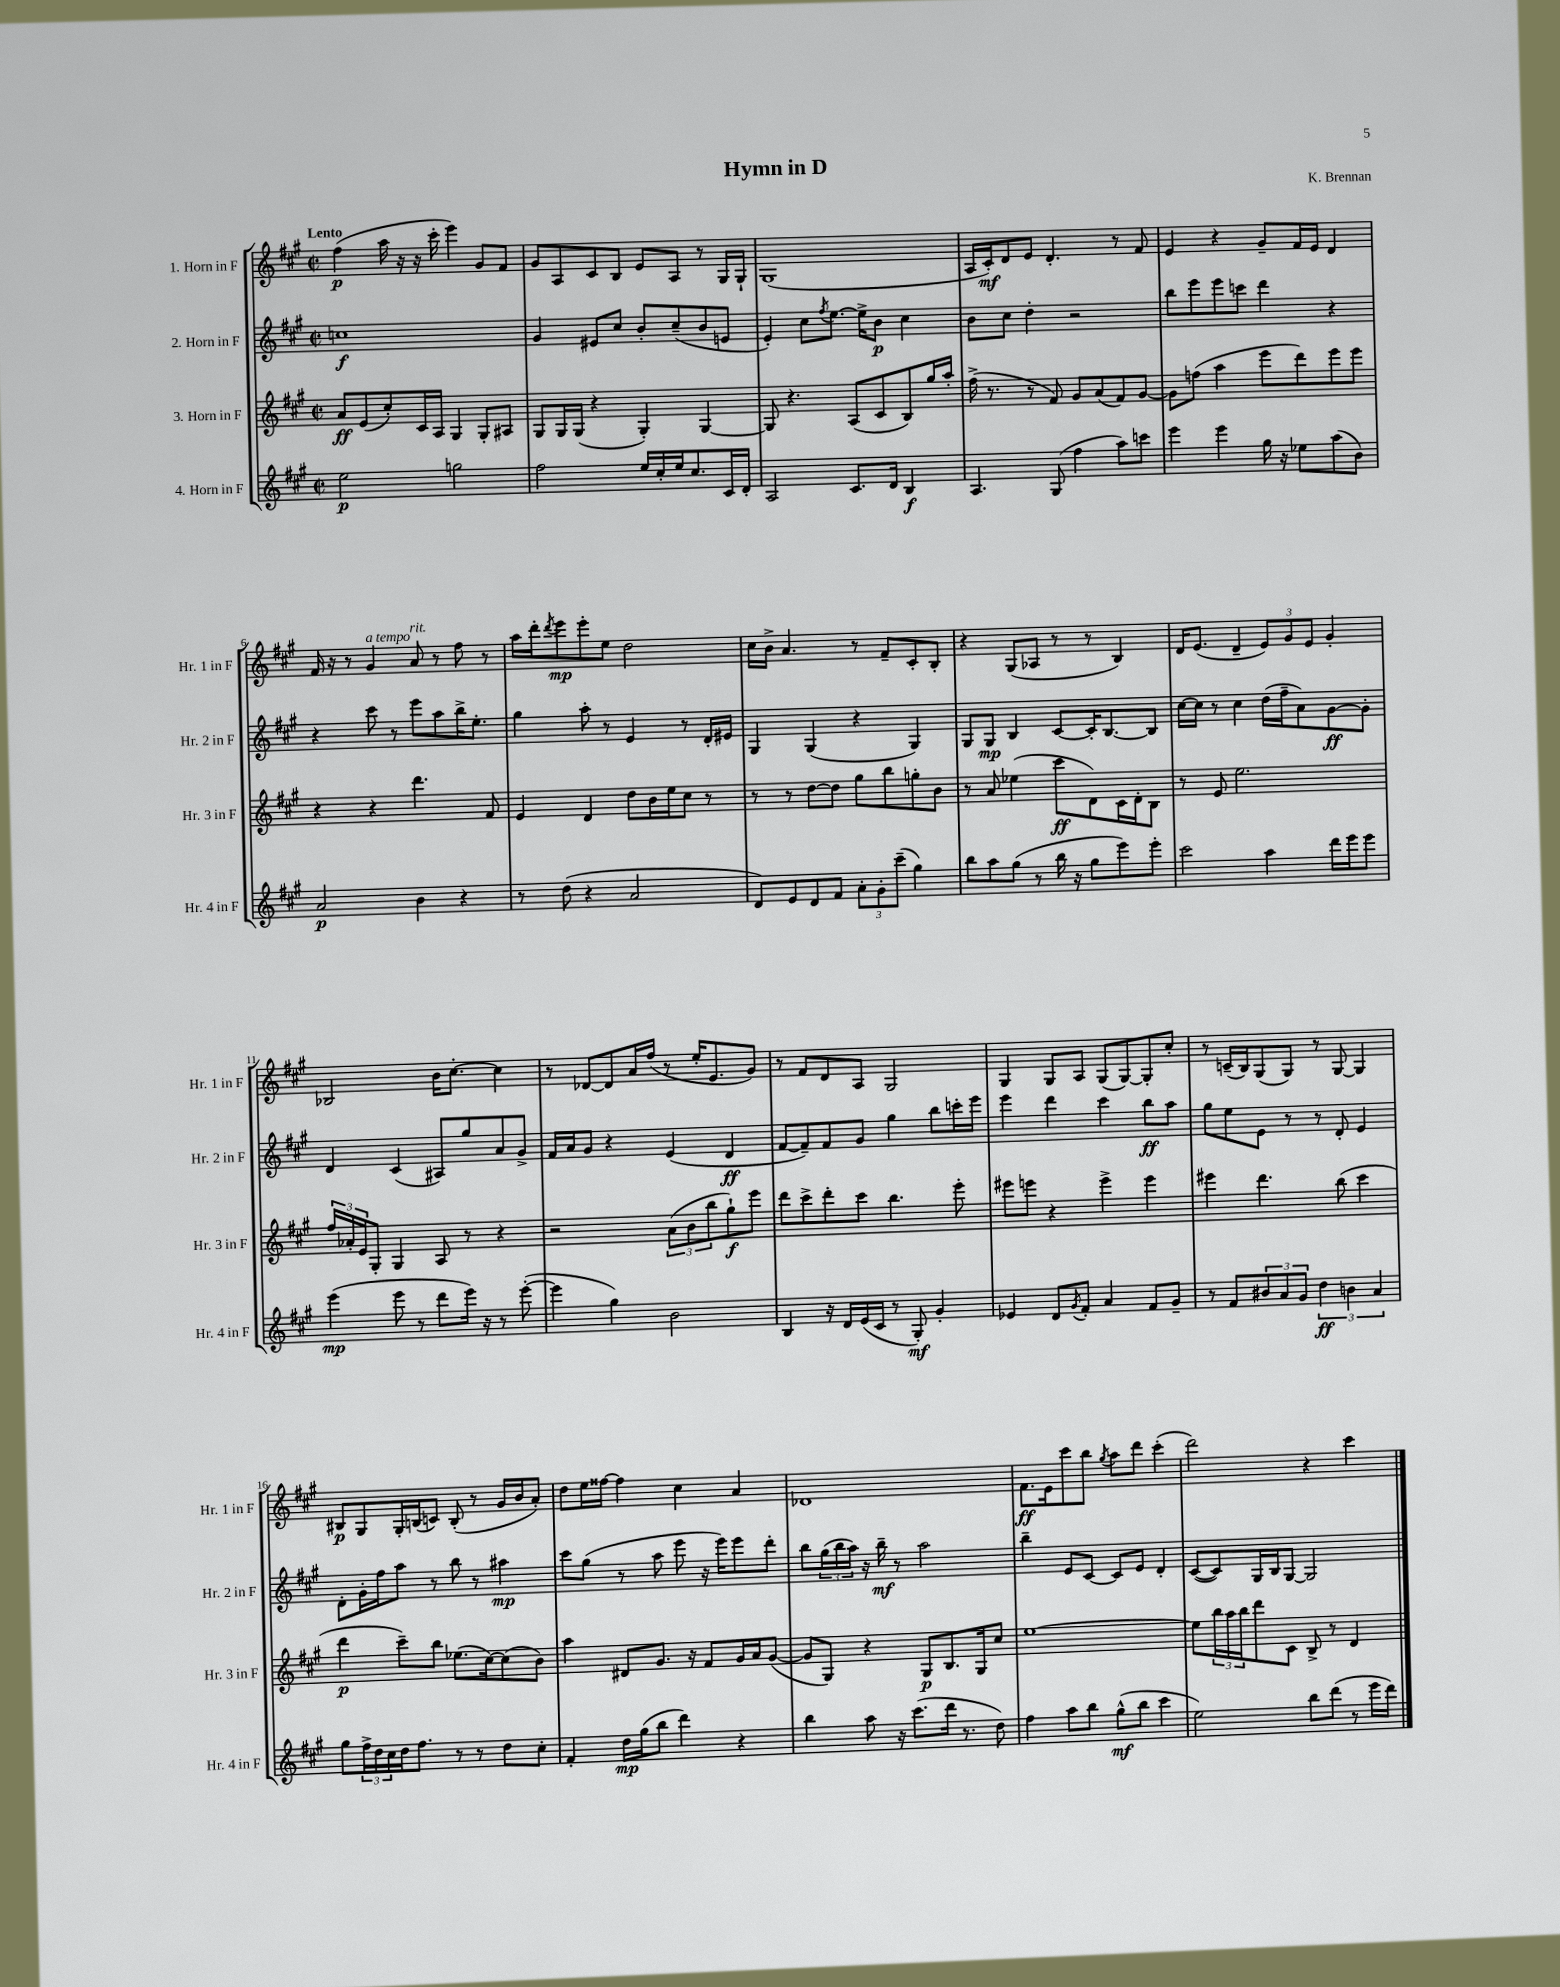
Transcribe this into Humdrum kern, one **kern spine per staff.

**kern	**kern	**kern	**kern
*staff4	*staff3	*staff2	*staff1
*clefG2	*clefG2	*clefG2	*clefG2
*k[f#c#g#]	*k[f#c#g#]	*k[f#c#g#]	*k[f#c#g#]
*M2/2	*M2/2	*M2/2	*M2/2
*met(c|)	*met(c|)	*met(c|)	*met(c|)
2ee	8a	1cc	(4ff#
.	(8e	.	.
.	8cc#')	.	16aa
.	.	.	16r
.	16c#	.	16r
.	16A	.	16ccc#'
2gg	4G#	.	4eee)
.	8G#'	.	8g#
.	8A#	.	8f#
=	=	=	=
2ff#	8G#	4g#	8g#
.	16G#	.	8A
.	(16G#	.	.
.	4r	8e#	8c#
.	.	8cc#	8B
16ee	4G#')	8b'	8e
16cc#'	.	.	.
16ee	.	(8cc#~	8A
8.cc#	.	.	.
.	[4G#	8b	8r
16c#	.	8e	16G#
16d'	.	.	16G#`
=	=	=	=
2A	8G#]	4e')	(1G#
.	4.r	.	.
.	.	8cc#	.
.	.	8qff#	.
.	.	[8.ee	.
8.c#	(8A	.	.
.	.	16ee^]	.
.	8c#	8b	.
16d	.	.	.
4B	8B)	4cc#	.
.	16gg#	.	.
.	16aa'	.	.
=	=	=	=
4.A	(16ff#^	8b	16A
.	8.r	.	16c#')
.	.	8cc#	8d
.	8r	4dd'	8e
(8G#	8f#)	.	4.d'
4ff#	8g#	2r	.
.	(8a	.	.
8aa)	8f#)	.	8r
8ccc	[8g#	.	8f#
=	=	=	=
4eee	8g#]	8bb	4e
.	(8ff	8eee	.
4eee	4aa	8eee	4r
.	.	8ccc	.
16gg#	8eee	4ddd	8g#~
16r	.	.	.
8ee-	8ddd)	.	16f#
.	.	.	16e
(8aa	8eee	4r	4d
8b)	8eee	.	.
=	=	=	=
2a	4r	4r	16f#
.	.	.	16r
.	.	.	8r
.	4r	8ccc#	4g#
.	.	8r	.
4b	4.ddd	8eee	8a
.	.	8aa	8r
4r	.	16bb^	8ff#
.	.	8.ee'	.
.	8f#	.	8r
=	=	=	=
8r	4e	4gg#	16aa
.	.	.	16ddd'
.	.	.	8qddd
(8dd	.	.	8eee
4r	4d	8aa'	8eee'
.	.	8r	8ee
2a	8dd	4e	2dd
.	16b	.	.
.	16ee	.	.
.	8cc#	8r	.
.	8r	16d'	.
.	.	16e#	.
=	=	=	=
8d)	8r	4G#	16cc#
.	.	.	16b^
8e	8r	.	4.a
8d	[8dd	(4G#	.
8f#	8dd]	.	.
12a'	8gg#	4r	8r
12g#'	.	.	.
.	8bb	.	8f#~
(12ccc#~	.	.	.
4gg#)	8gg'	4G#)	8c#'
.	8b	.	8B'
=	=	=	=
8bb	8r	8G#	4r
8aa	8a	8G#	.
(8gg#	(4ee-	4B	(8G#
8r	.	.	8A-
16bb	8ccc#	[8c#	8r
16r	.	.	.
8gg#	8d)	16c#']	8r
.	.	[8.B	.
8eee)	16c#	.	4B)
.	16d'	.	.
8eee'	8B	8B]	.
=	=	=	=
2ccc#	8r	[16cc#	16d
.	.	16cc#]	(8.e
.	8e	8r	.
.	2.ee	4cc#	4d~
4aa	.	(16dd	12e)
.	.	16ff#~	.
.	.	.	12g#
.	.	8a)	.
.	.	.	12e
16ddd	.	[8g#	4g#'
16eee	.	.	.
8eee	.	8g#']	.
=	=	=	=
(4eee	24ff#	4d	2B-
.	24a-'	.	.
.	24e	.	.
.	8G#'	.	.
8eee	4G#	(4c#	.
8r	.	.	.
8ddd	8A	8A#)	16b
.	.	.	[8.cc#'
16eee)	8r	8gg#	.
16r	.	.	.
8r	4r	8a	4cc#]
([8eee'	.	8g#^	.
=	=	=	=
4eee]	2r	16f#	8r
.	.	16a	.
.	.	8g#	[8d-
4gg#)	.	4r	8d-]
.	.	.	16a
.	.	.	(16ff#
2b	(12a	(4e	8r
.	12b	.	.
.	.	.	16ee'
.	12bb	.	.
.	.	.	8.e
.	8gg#`)	4d	.
.	8eee	.	8g#)
=	=	=	=
4B	8ddd	[8f#	8r
.	8ccc#^	8f#~])	8f#
16r	8ddd'	8f#	8d
16d	.	.	.
(16e	8ccc#	8g#	8A
16c#	.	.	.
8r	4.bb	4gg#	2G#
8G#')	.	.	.
4g#'	.	8bb	.
.	8eee'	16ccc'	.
.	.	16eee	.
=	=	=	=
4e-	8eee#	4eee	4G#
.	8eee	.	.
8d	4r	4ddd	8G#
8qg#	.	.	.
8f#'	.	.	8A
4a	4eee^	4ccc#	(8G#
.	.	.	[8G#)
8f#	4eee	8bb	8G#']
8g#~	.	8aa	8cc#'
=	=	=	=
8r	4eee#	8gg#	8r
8f#	.	8ee	(16c~
.	.	.	16B)
12b#	4.ddd	8e	(8G#
12a	.	.	.
.	.	8r	8G#)
12g#	.	.	.
6dd	.	8r	8r
.	(8bb	8d'	[8G#
6b	.	.	.
.	4ccc#	4e	4G#]
6a	.	.	.
=	=	=	=
8gg#	4ddd	8d'	8B#
24ff#^	.	16g#'	8G#
24dd	.	.	.
.	.	16ff#	.
24cc#	.	.	.
16dd	8ccc#~)	8aa	16G#'
8.ff#	.	.	(16B
.	8bb	8r	8c)
8r	(8.ee-	8bb	(8B'
8r	.	8r	8r
.	[16cc#)	.	.
8dd	(8cc#]	4aa#	16g#
.	.	.	16b
8cc#'	8b)	.	8a')
=	=	=	=
4f#'	4aa	8ccc#	8dd
.	.	(8gg#	16ee
.	.	.	[16ff##
16dd	8d#	8r	4ff##]
(16gg#	.	.	.
8bb	8.g#	8aa	.
4ddd)	.	8eee	4cc#
.	16r	.	.
.	8f#	16r	.
.	.	16eee)	.
4r	16g#	8eee	4a
.	16a	.	.
.	([8g#	8ddd'	.
=	=	=	=
4bb	8g#]	8bb	1d-
.	8G#)	(24gg#	.
.	.	24bb	.
.	.	24aa)	.
8aa	4r	16r	.
.	.	16bb~	.
16r	.	8r	.
(8.ccc#	.	.	.
.	8G#	2aa	.
16ddd	8.B	.	.
8.r	.	.	.
.	16G#	.	.
8dd)	8cc#	.	.
=	=	=	=
4ff#	[1ee	4bb~	8.f#
.	.	.	16e
8aa	.	8e	8ccc#
8bb	.	[8c#	8bb
.	.	.	8qgg#
(8gg#^^	.	8c#]	8aa
8bb	.	8e	8ddd
4ccc#	.	4d'	(4ccc#'
=	=	=	=
2ee)	8ee]	([8c#	2ddd)
.	24bb	8c#])	.
.	24aa	.	.
.	24bb	.	.
.	8ddd	16G#	.
.	.	16B	.
.	8c#	[8G#	.
8bb	8B^	2G#]	4r
(8ddd	8r	.	.
8r	4d	.	4ccc#
16eee	.	.	.
16ddd)	.	.	.
==	==	==	==
*-	*-	*-	*-
